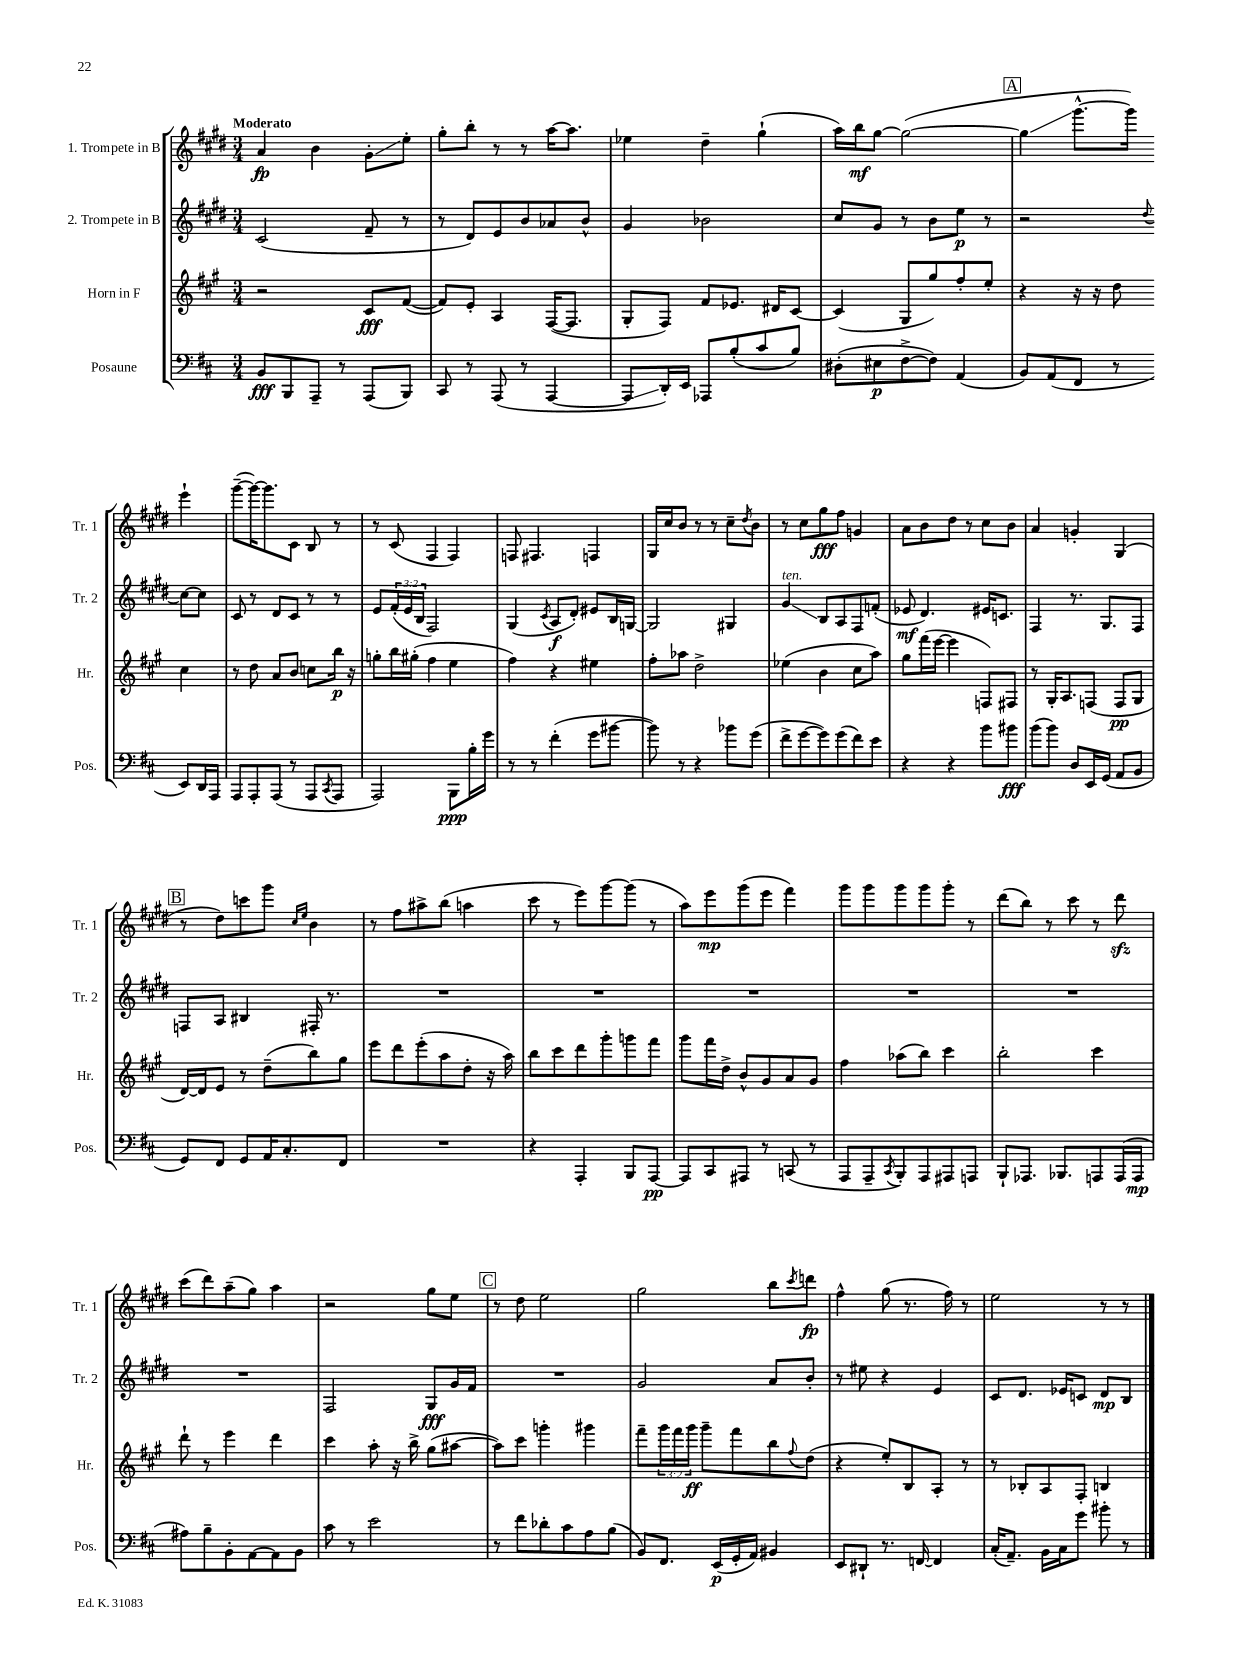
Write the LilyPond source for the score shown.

<<
\new StaffGroup <<
\new Staff = "s0" \with { instrumentName = "1. Trompete in B" shortInstrumentName = "Tr. 1" } {
    \clef treble \key e \major \numericTimeSignature \time 3/4 \tempo "Moderato"
    a'4\fp b'4 gis'8-.\glissando e''8-. |
    gis''8-. b''8-. r8 r8 a''16~ a''8. |
    ees''4 dis''4-- gis''4-!( |
    a''16) b''16\mf gis''8~ gis''2~( |
    \mark \markup { \box "A" } gis''4\glissando gis'''8.~-^ gis'''16) e'''4-! |
    gis'''8~--( gis'''16~) gis'''8. cis'8 b8 r8 |
    r8 cis'8( fis4 fis4) |
    f8 fis4. f4 |
    gis16 cis''16 b'8 r8 r8 cis''8-- \acciaccatura { dis''8 } b'8 |
    r8 cis''8 gis''8\fff fis''8 g'4 |
    a'8 b'8 dis''8 r8 cis''8 b'8 |
    a'4 g'4-. gis4( |
    \mark \markup { \box "B" } r8 dis''8) c'''8 gis'''8 \grace { cis''16 e''16 } b'4 |
    r8 fis''8 ais''8-> b''8( a''4 |
    cis'''8 r8 e'''8) gis'''8~ gis'''8( r8 |
    a''8) e'''8\mp gis'''8( e'''8 fis'''4) |
    gis'''8 gis'''8 gis'''8 gis'''8 gis'''8-. r8 |
    dis'''8( b''8) r8 cis'''8 r8 dis'''8\sfz |
    cis'''8( dis'''8) a''8--( gis''8) a''4 |
    r2 gis''8 e''8 |
    \mark \markup { \box "C" } r8 dis''8 e''2 |
    gis''2 b''8 \acciaccatura { cis'''8 } d'''8\fp |
    fis''4-^ gis''8( r8. fis''16) r8 |
    e''2 r8 r8 \bar "|." |
}
\new Staff = "s1" \with { instrumentName = "2. Trompete in B" shortInstrumentName = "Tr. 2" } {
    \clef treble \key e \major \numericTimeSignature \time 3/4 \override Staff.TupletNumber.text = #tuplet-number::calc-fraction-text
    cis'2( fis'8-- r8 |
    r8 dis'8) e'8 b'8 aes'8 b'8-^ |
    gis'4 bes'2 |
    cis''8 gis'8 r8 b'8 e''8\p r8 |
    \mark \markup { \box "A" } r2 \appoggiatura { dis''8 } cis''8~ cis''8 |
    cis'8 r8 dis'8 cis'8 r8 r8 |
    e'8 \tuplet 3/2 { fis'16-.( e'16 b16 } fis2) |
    gis4( \acciaccatura { cis'8 } a8\f dis'8-.) eis'8 b16 g16~ |
    g2 gis4 |
    gis'4\glissando^\markup { \italic "ten." } b8 a8 fis8 f'8-.( |
    ees'8\mf dis'4.) eis'16 c'8. |
    fis4 r8. gis8. fis8 |
    \mark \markup { \box "B" } f8 a8 bis4 fis16-. r8. |
    R2. |
    R2. |
    R2. |
    R2. |
    R2. |
    R2. |
    fis2 gis8\fff gis'16 fis'16 |
    \mark \markup { \box "C" } R2. |
    gis'2 a'8 b'8-. |
    r8 eis''8 r4 e'4 |
    cis'8 dis'8. ees'16 c'8 dis'8\mp b8 \bar "|." |
}
\new Staff = "s2" \with { instrumentName = "Horn in F" shortInstrumentName = "Hr." } {
    \clef treble \key a \major \numericTimeSignature \time 3/4 \override Staff.TupletNumber.text = #tuplet-number::calc-fraction-text
    r2 cis'8\fff fis'8~( |
    fis'8) e'8-. a4 fis16~( fis8. |
    gis8-. fis8) fis'8 ees'8. dis'16 cis'8~ |
    cis'4( gis8 gis''8) fis''8-. e''8-. |
    \mark \markup { \box "A" } r4 r16 r16 d''8 cis''4 |
    r8 d''8 a'8 b'8 c''8 b''16\p r16 |
    g''8-. b''16 gis''16-.( fis''4 e''4 |
    fis''4) r4 eis''4 |
    fis''8-. aes''8 d''2-> |
    ees''4( b'4 cis''8 a''8) |
    gis''8 fis'''16( e'''16~ e'''4 f8) fis8 |
    r8 gis16-. a8. f8( f8\pp gis8 |
    \mark \markup { \box "B" } d'16~) d'16 e'8 r8 d''8--( b''8) gis''8 |
    e'''8 d'''8 e'''8-.( a''8 d''8-. r16 a''16) |
    b''8 cis'''8 d'''8 gis'''8-. g'''8 fis'''8 |
    gis'''8 fis'''16 d''16-> b'8-^ gis'8 a'8 gis'8 |
    fis''4 aes''8( b''8) cis'''4 |
    b''2-. cis'''4 |
    d'''8-! r8 e'''4 d'''4 |
    cis'''4 a''8-. r16 b''16-> gis''8( ais''8~ |
    \mark \markup { \box "C" } ais''8) cis'''8 g'''4-. gis'''4 |
    fis'''8-- \tuplet 3/2 { gis'''16 fis'''16 gis'''16\ff } gis'''8-- fis'''8 b''8 \appoggiatura { fis''8 } d''8( |
    r4 e''8-.) b8 a8-. r8 |
    r8 bes8-. a8 fis8-. b4 \bar "|." |
}
\new Staff = "s3" \with { instrumentName = "Posaune" shortInstrumentName = "Pos." } {
    \clef bass \key d \major \numericTimeSignature \time 3/4
    b,8\fff b,,8 a,,8-- r8 a,,8( b,,8) |
    cis,8 r8 a,,8( r8 a,,4~ |
    a,,8\glissando d,16-.) e,16 aes,,8 b8-.( cis'8 b8) |
    dis8-.( eis8\p fis8~-> fis8) a,4( |
    \mark \markup { \box "A" } b,8) a,8( fis,8 r8 e,8) d,16 a,,16 |
    a,,8 a,,8-. a,,8( r8 a,,8 \acciaccatura { cis,8 } a,,8 |
    a,,2) b,,8\ppp b16-. g'16 |
    r8 r8 fis'4-.( g'8 bis'8~ |
    bis'8) r8 r4 bes'8 g'8( |
    fis'8-> g'8~ g'8) g'8( fis'8) e'8 |
    r4 r4 b'8 bis'8\fff |
    b'8( b'8) d8 e,16 g,16( a,8 b,8 |
    \mark \markup { \box "B" } g,8) fis,8 g,8 a,16 cis8.-. fis,8 |
    R2. |
    r4 a,,4-. b,,8 a,,8~\pp |
    a,,8 cis,8 ais,,8 r8 c,8( r8 |
    a,,8 a,,8-- \acciaccatura { cis,8 } b,,8-.) a,,8 ais,,8 a,,8 |
    b,,8-! aes,,8. bes,,8. a,,8 a,,16( a,,16\mp |
    ais8) b8-- b,8-. a,8~ a,8 b,8 |
    cis'8 r8 e'2 |
    \mark \markup { \box "C" } r8 fis'8 des'8-. cis'8 a8 b8( |
    b,8) fis,8. e,16\p( g,16-. a,16) bis,4 |
    e,8 dis,8-! r8. f,16~ f,4 |
    cis16-.( a,8.--) b,16 cis16 g'8 bis'8-. r8 \bar "|." |
}
>>
>>
\layout { \context { \Score \remove "Bar_number_engraver" } }
